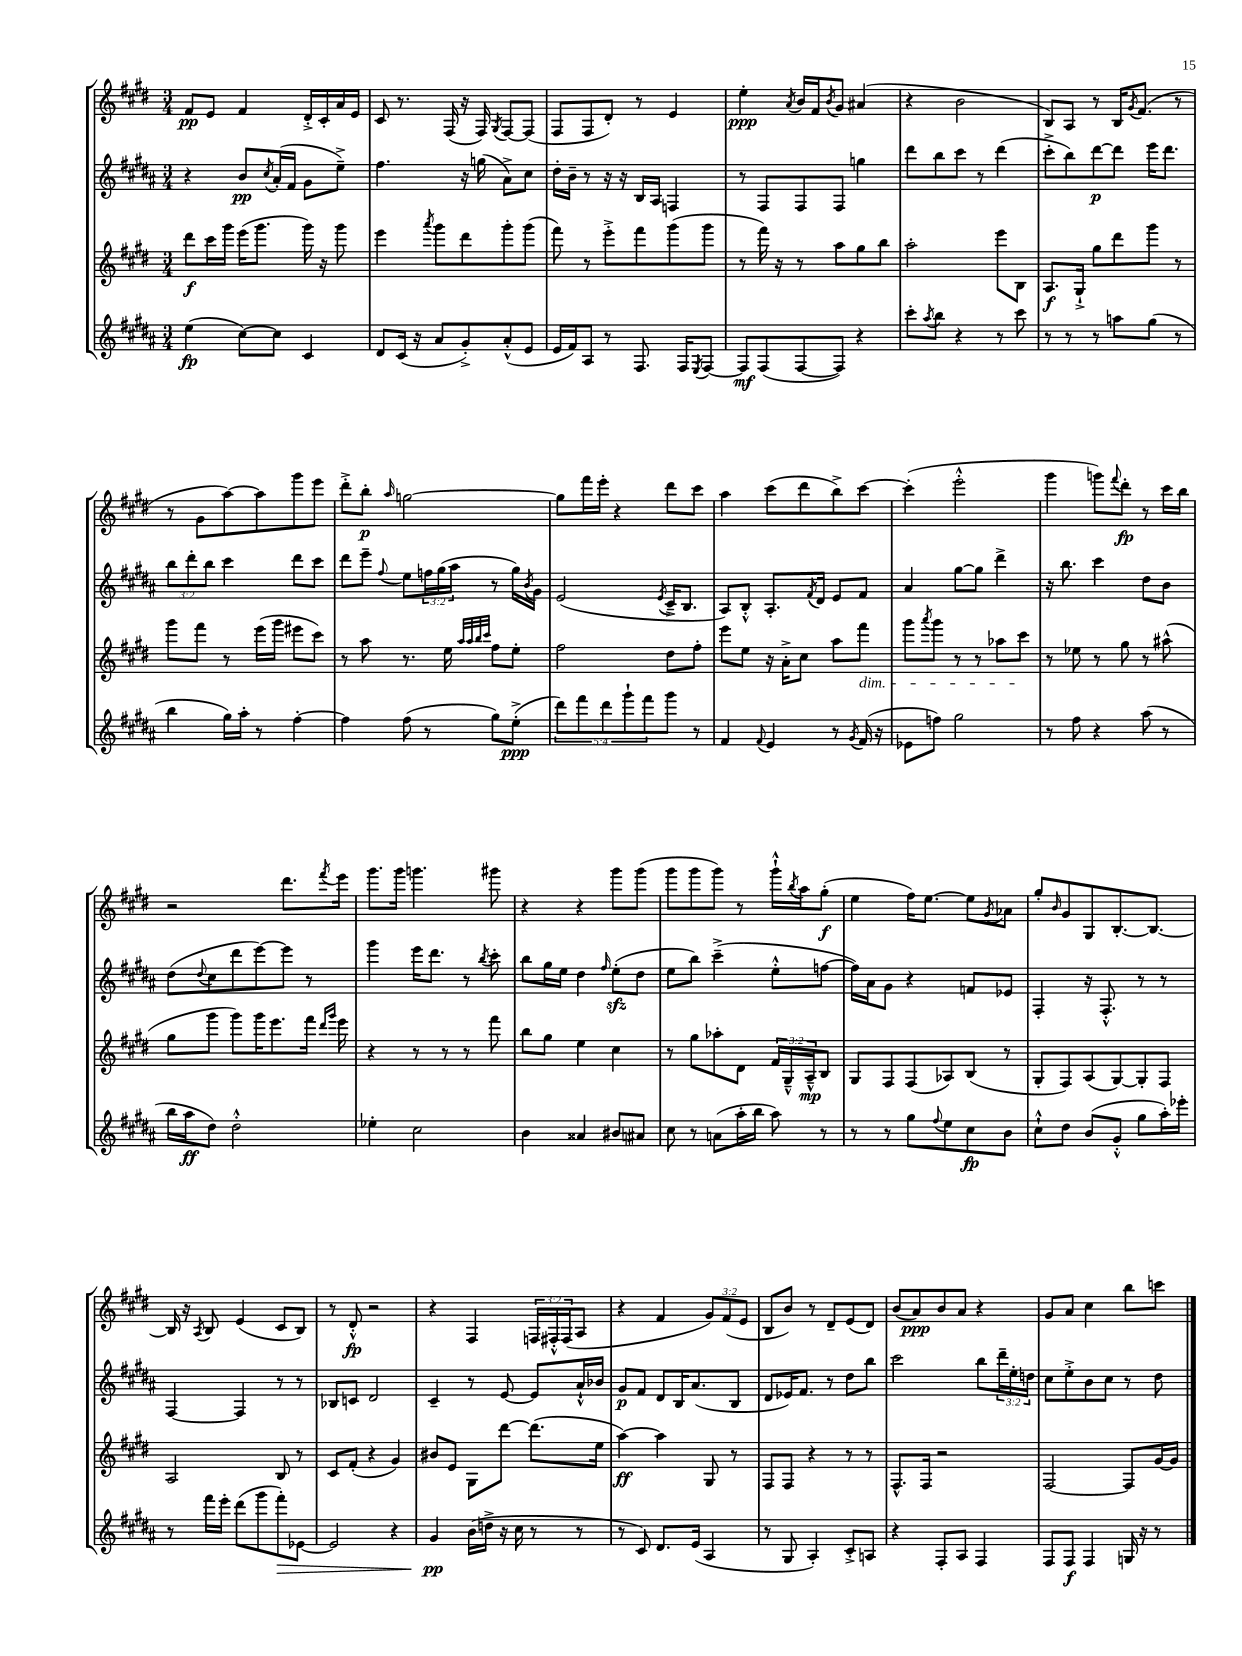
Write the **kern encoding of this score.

**kern	**kern	**kern	**kern
*staff4	*staff3	*staff2	*staff1
*clefG2	*clefG2	*clefG2	*clefG2
*k[f#c#g#d#a#]	*k[f#c#g#d#]	*k[f#c#g#d#a#]	*k[f#c#g#d#]
*M3/4	*M3/4	*M3/4	*M3/4
(4ee\	8ddd#\L	4r	8f#/L
.	16ccc#\L	.	8e/J
.	16ggg#\JJ	.	.
[8cc#\L)	(16eee\LK	8b/L	4f#/
.	8.ggg#\J	.	.
.	.	8qcc#/	.
8cc#\]J	.	(16a#'/L	.
.	.	16f#/JJ	.
4c#/	16ggg#\)	8g#\L	16d#'^/LL
.	16r	.	16c#'/
.	8ggg#\	8ee~^\J)	16a/
.	.	.	16e/JJ
=	=	=	=
8d#/L	4eee\	4.ff#\	8c#/
(16c#/Jk	.	.	8.r
16r	.	.	.
.	8qaaa/	.	.
8a#/L	8ggg#\L	.	.
.	.	.	(16F#/
8g#'^/)	8ddd#\	16r	16r
.	.	(16gg\	16F#/)
.	.	.	8qG#/
(8a#'^^/	8ggg#'\	8a#^\L)	[8F#/L
8e/J	(8ggg#\J	8cc#\J	(8F#/]J
=	=	=	=
16e/LL	8fff#\)	16dd#'\LL	8F#/L
16f#/J)	.	16b~\JJ	.
8A#/J	8r	8r	8F#/
8r	8eee'^\L	16r	8d#'/J)
.	.	16r	.
8.F#/	8fff#\	16B/LL	8r
.	.	16A#/JJ	.
.	(8ggg#\	4F/	4e/
16F#/LK	.	.	.
8qE/	.	.	.
[8F#/J	8ggg#\J	.	.
=	=	=	=
8F#/]L	8r	8r	4ee'\
(8F#/	16fff#\)	8F#/L	.
.	16r	.	.
.	.	.	8qa/
[8F#/	8r	8F#/	16b/LL
.	.	.	16f#/J
.	.	.	8qb/
8F#/]J)	8aa\L	8F#/J	8g#/J
4r	8gg#\	4gg\	(4a#/
.	8bb\J	.	.
=	=	=	=
8ccc#'\L	2aa'\	8ddd#\L	4r
8qaa#/	.	.	.
8bb\J	.	8bb\	.
4r	.	8ccc#\J	2b\
.	.	8r	.
8r	8eee\L	(4ddd#\	.
8ccc#\	8B\J	.	.
=	=	=	=
8r	8.A/L	8ccc#'^\L	8B/L)
8r	.	8bb\)	8A/J
.	16G#`^/Jk	.	.
8r	8gg#\L	[8ddd#\	8r
8aa\L	8ddd#\	8ddd#\]J	16B/LK
.	.	.	8qg#/
.	.	.	(8.f#/J
(8gg#\J	8ggg#\J	16eee\LK	.
.	.	8.ddd#\J	.
8r	8r	.	8r
=	=	=	=
4bb\	8ggg#\L	12bb\L	8r
.	.	12ddd#'\	.
.	8fff#\J	.	8g#\L
.	.	12bb\J	.
16gg#\LL)	8r	4ccc#\	[8aa\)
16aa#'\JJ	.	.	.
8r	(16eee\LL	.	8aa\]
.	16ggg#\JJ	.	.
[4ff#'\	8eee#\L	8ddd#\L	8ggg#\
.	8ccc#\J)	8ccc#\J	8eee\J
=	=	=	=
4ff#\]	8r	8ddd#\L	8ddd#'^\L
.	8aa\	8eee~\J	8bb'\J
.	.	8qqff#/	16qqaa/
(8ff#\	8.r	8ee\L	[2gg\
8r	.	24ff\L	.
.	.	(24gg#\	.
.	16ee\	.	.
.	.	24aa#\JJ	.
.	32qqaa/LLL	.	.
.	32qqaa/	.	.
.	32qqbb/	.	.
.	32qqccc#/JJJ	.	.
8gg#\L)	8ff#\L	8r	.
(8ee'^\J	8ee'\J	16gg#\LL)	.
.	.	8qb/	.
.	.	16g#\JJ	.
=	=	=	=
10ddd#\L)	2ff#\	(2e/	8gg\]L
10fff#\	.	.	.
.	.	.	16fff#\L
.	.	.	16eee'\JJ
10ddd#\	.	.	.
.	.	.	4r
10ggg#`\	.	.	.
10fff#\	.	.	.
.	.	8qe/	.
8ggg#\J	8dd#\L	16c#~^/LK	8ddd#\L
.	.	8.B/J	.
8r	8ff#'\J	.	8ccc#\J
=	=	=	=
4f#/	8eee\L	8A#/L)	4aa\
.	8ee\J	8B'^^/J	.
8qqf#/	.	.	.
4e/	16r	8.A#'/L	(8ccc#\L
.	16a'^\LK	.	.
.	8cc#\J	.	8ddd#\
.	.	8qf#/	.
.	.	16d#/Jk	.
8r	8aa\L	8e/L	8bb^\)
8qg#/	.	.	.
(16f#/	8fff#\J	8f#/J	[8ccc#\J
16r	.	.	.
=	=	=	=
8e-\L	8ggg#\L	4a#/	(4ccc#'\]
.	8qaaa/	.	.
8ff\J)	8ggg#\J	.	.
2gg#\	8r	[8gg#\L	2eee'^^\
.	8r	8gg#\]J	.
.	8aa-\L	4ddd#^\	.
.	8ccc#\J	.	.
=	=	=	=
8r	8r	16r	4ggg#\
.	.	8.bb\	.
8ff#\	8ee-\	.	.
4r	8r	4ccc#\	8ggg\L)
.	.	.	8qqfff#/
.	8gg#\	.	8ddd#'\J
(8aa#\	8r	8dd#\L	8r
8r	(8aa#^^\	8b\J	16ccc#\LL
.	.	.	16bb\JJ
=	=	=	=
16bb\LL	8gg#\L	(8dd#\L	2r
16aa#\J	.	.	.
.	.	8qqdd#/	.
8dd#\J)	8ggg#\J	8cc#\	.
2dd#'^^\	8ggg#\L)	8ddd#\	.
.	16ggg#\K	[8eee\)	.
.	8.eee\	.	.
.	.	8eee\]J	8.ddd#\L
.	16fff#\Jk	8r	.
.	16qqddd#/LL	.	.
.	16qqggg#/JJ	.	8qfff#/
.	16eee\	.	16eee\Jk
=	=	=	=
4ee-'\	4r	4ggg#\	8.ggg#\L
.	.	.	16ggg#\Jk
2cc#\	8r	16eee\LK	4.ggg\
.	.	8.ddd#\J	.
.	8r	.	.
.	8r	8r	.
.	.	8qbb/	.
.	8fff#\	8ccc#'\	8ggg#\
=	=	=	=
4b\	8bb\L	8bb\L	4r
.	8gg#\J	16gg#\L	.
.	.	16ee\JJ	.
4a##/	4ee\	4dd#\	4r
.	.	16qqff#/	.
8b#/L	4cc#\	(8ee'\L	8ggg#\L
8a#/J	.	8dd#\J	(8ggg#\J
=	=	=	=
8cc#\	8r	8ee\L	8ggg#\L
8r	8gg#\L	8bb\J)	8ggg#\
(8a\L	8aa-'\	(4ccc#~^\	8ggg#\J)
16aa#'\L	8d#\J	.	8r
16bb\JJ	.	.	.
8aa#\)	24f#/LL	8ee'^^\L	16ggg#`^^\LL
.	24G#~^^/	.	.
.	.	.	8qbb/
.	.	.	16aa\J
.	24A~^^/J	.	.
8r	8B/J	[8ff\J	(8gg#'\J
=	=	=	=
8r	8G#/L	16ff\]LL)	4ee\
.	.	16a#\J	.
8r	8F#/	8g#\J	.
8gg#\L	(8F#/	4r	16ff#\LK)
.	.	.	[8.ee\J
8qqff#/	.	.	.
8ee\	8A-/)	.	.
8cc#\	(8B/J	8f/L	8ee\]L
.	.	.	8qg#/
8b\J	8r	8e-/J	8a-\J
=	=	=	=
8cc#`^^\L	8G#'/L	4F#'/	8gg#'/L
.	.	.	16qqb/
8dd#\J	8F#/)	.	8g#/
(8b/L	(8A/	16r	8G#/
.	.	8.F#'^^/	.
8g#'^^/J	[8G#/)	.	[8.B'/
8gg#\L	8G#'/]	8r	.
.	.	.	8.B/_J
16aa#'\L)	8F#/J	8r	.
16eee-'\JJ	.	.	.
=	=	=	=
8r	2A/	[4F#/	16B/]
.	.	.	16r
.	.	.	8qA/
16fff#\LL	.	.	8B/
16eee'\JJ	.	.	.
(8ddd#\L	.	4F#/]	(4e/
8ggg#\	.	.	.
8fff#'\)	8B/	8r	8c#/L
[8e-\J	8r	8r	8B/J)
=	=	=	=
2e-/]	8c#/L	8B-/L	8r
.	(8f#'/J	8c/J	8d#'^^/
.	4r	2d#/	2r
4r	4g#/)	.	.
=	=	=	=
4g#/	8b#/L	4c#~/	4r
.	8e/J	.	.
(16b\LL	8G#\L	8r	4F#/
16dd^\JJ	.	.	.
16r	[8ddd#\J	[8e/	.
16cc#\	.	.	.
8r	(8.ddd#\]L	8e/]L	24F/LL
.	.	.	24F#'^^/
.	.	.	(24F#/J
8r	.	16a#`^^/L	8A/J
.	16ee\Jk	16b-/JJ	.
=	=	=	=
8r	[4aa\)	8g#/L	4r
8c#/)	.	8f#/J	.
8.d#/L	4aa\]	8d#/L	4f#/
.	.	16B/K	.
(16e/Jk	.	(8.a#/	.
4A#/	8G#/	.	12g#/L)
.	.	.	(12f#/
.	8r	8B/J	.
.	.	.	12e/J
=	=	=	=
8r	8F#/L	8d#/L	8B/L
8G#/	8F#/J	16e-/K)	8b/J)
.	.	8.f#/J	.
4A#'/)	4r	.	8r
.	.	8r	8d#~/L
8c#'^/L	8r	8dd#\L	(8e/
8A/J	8r	8bb\J	8d#/J)
=	=	=	=
4r	8.F#^^/L	2ccc#\	(8b/L
.	.	.	8a/)
.	16F#/Jk	.	.
8F#'/L	2r	.	8b/
8A#/J	.	.	8a/J
4F#/	.	8bb\L	4r
.	.	24ddd#~\L	.
.	.	24ee'\	.
.	.	24dd\JJ	.
=	=	=	=
8F#/L	[2F#/	8cc#\L	8g#/L
8F#/J	.	8ee'^\	8a/J
4F#/	.	8b\	4cc#\
.	.	8cc#\J	.
16G/	8F#/]L	8r	8bb\L
16r	.	.	.
8r	[16g#/L	8dd#\	8ccc\J
.	16g#/]JJ	.	.
==	==	==	==
*-	*-	*-	*-
